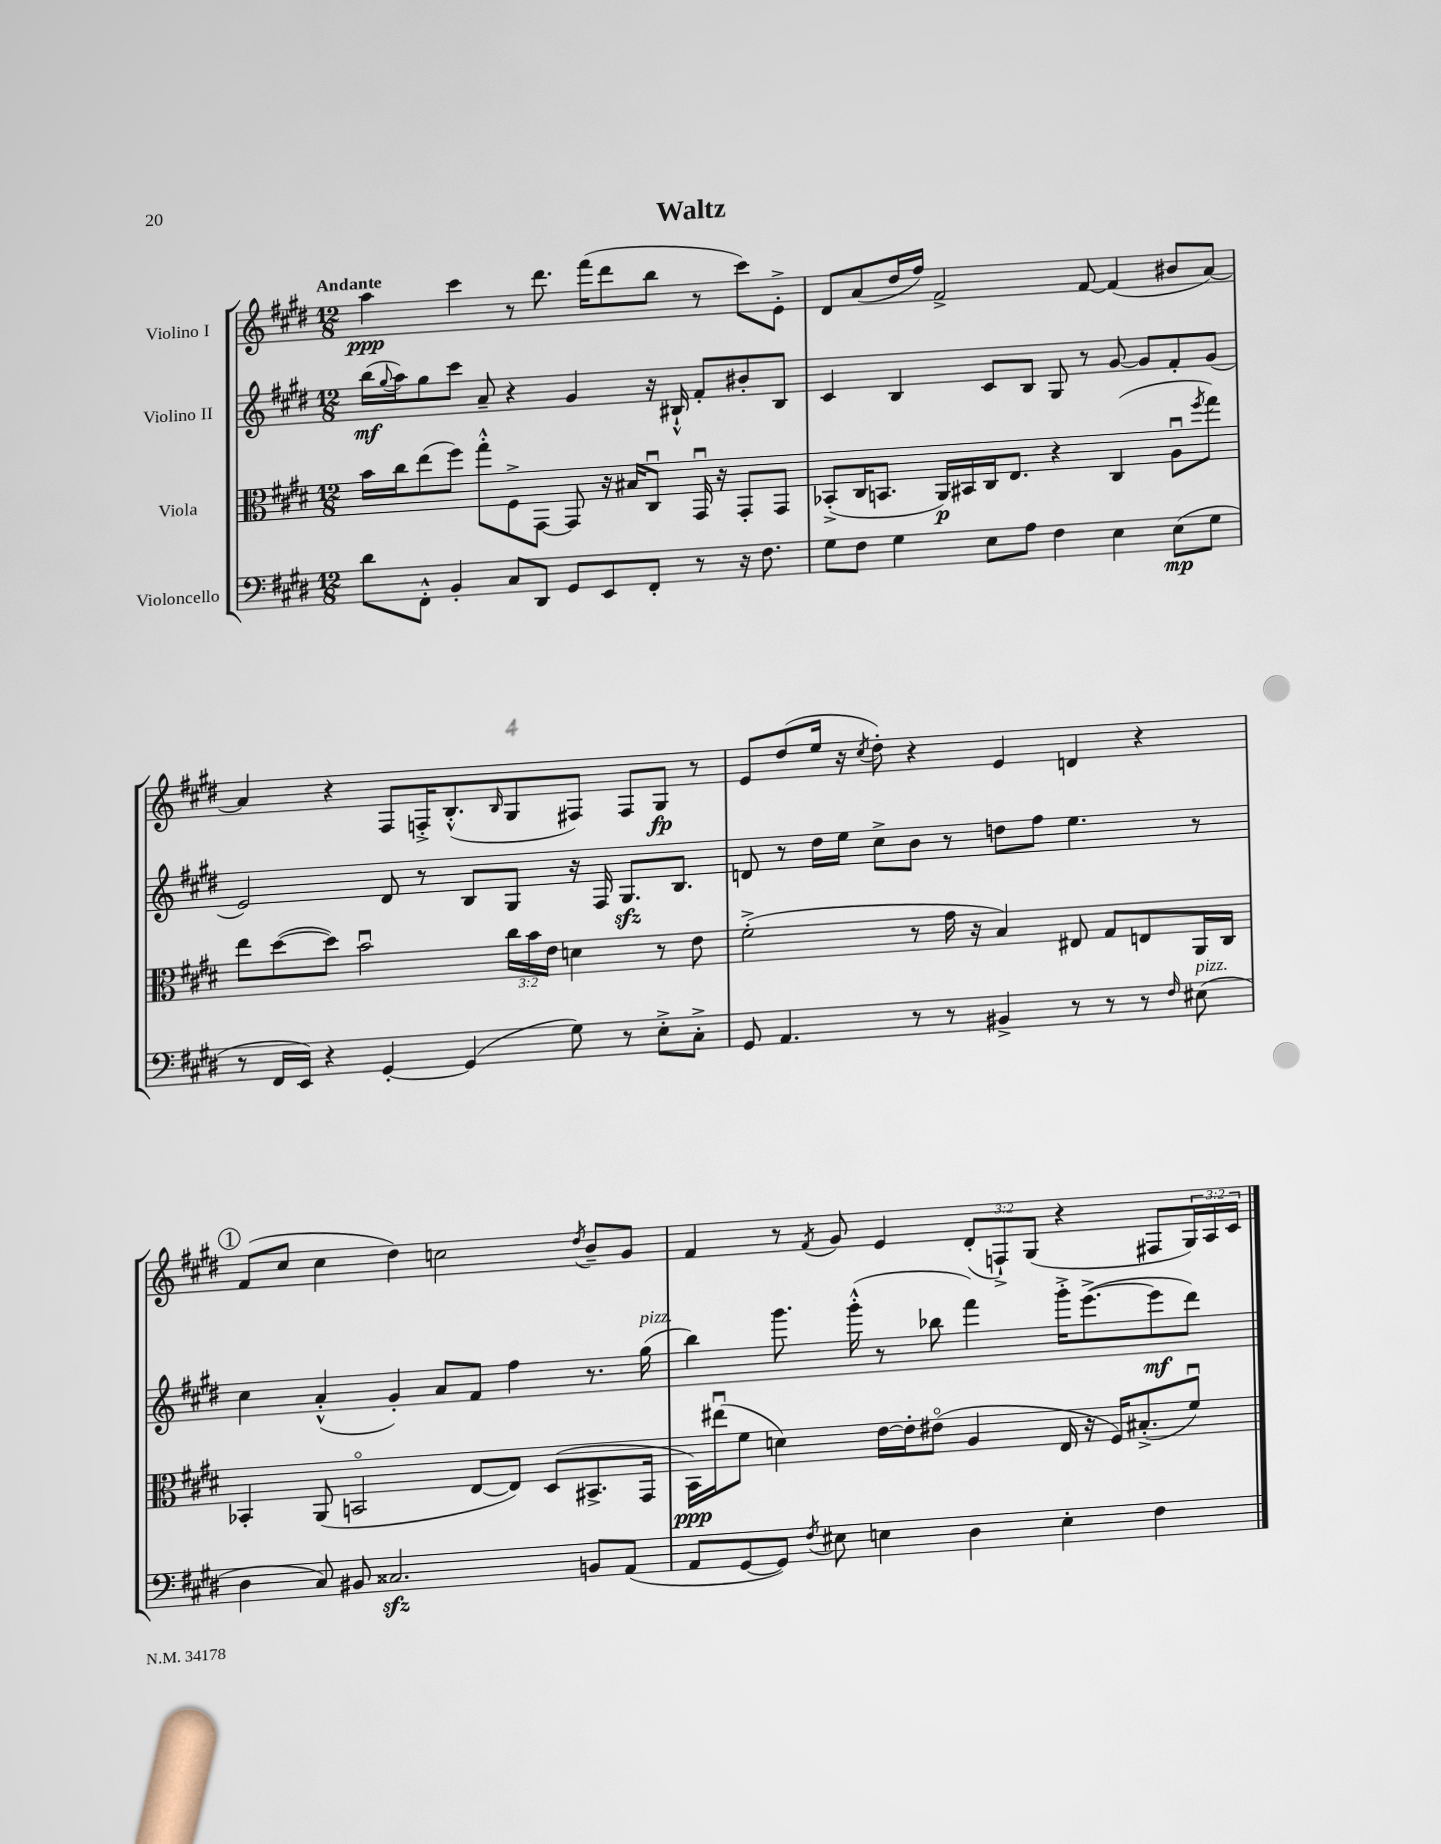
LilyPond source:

\header { title = "Waltz" }
<<
\new StaffGroup <<
\new Staff = "s0" \with { instrumentName = "Violino I" } {
    \clef treble \key e \major \numericTimeSignature \time 12/8 \override Staff.TupletNumber.text = #tuplet-number::calc-fraction-text \tempo "Andante"
    a''4\ppp cis'''4 r8 dis'''8. fis'''16( dis'''8 b''8 r8 cis'''8) e'8-.-> |
    dis'8 a'8( dis''16 fis''16) fis'2-> fis'8~ fis'4( bis'8 a'8~) |
    a'4 r4 fis8 f16-.-> b8.-.-^( \grace { b16 } gis8 fis8) fis8 gis8\fp r8 |
    e'8 dis''8( e''16 r16 \acciaccatura { cis''8 } dis''8-.) r4 e'4 d'4 r4 |
    \mark \markup { \circle "1" } fis'8( cis''8 cis''4 dis''4) c''2 \acciaccatura { dis''8 } b'8-- gis'8 |
    fis'4 r8 \acciaccatura { fis'8 } gis'8 e'4 \tuplet 3/2 { dis'8-.( f8-!->) gis8( } r4 fis8 \tuplet 3/2 { gis16) a16 cis'16 } \bar "|." |
}
\new Staff = "s1" \with { instrumentName = "Violino II" } {
    \clef treble \key e \major \numericTimeSignature \time 12/8
    b''16\mf( \appoggiatura { gis''8 } a''16) gis''8 cis'''8 a'8-- r4 gis'4 r16 bis16-!-^ fis'8-. bis'8-. bis8 |
    cis'4 b4 cis'8 b8 gis8 r8 gis'8~ gis'8 fis'8-. gis'8( |
    e'2) dis'8 r8 b8 gis8 r16 fis16 gis8.\sfz b8. |
    d'8 r8 dis''16 e''16 cis''8-> b'8 r8 d''8 fis''8 e''4. r8 |
    \mark \markup { \circle "1" } cis''4 a'4-.-^( gis'4-.) a'8 fis'8 fis''4 r8. gis''16^\markup { \italic "pizz." }( |
    b''4) gis'''8. gis'''16-.-^( r8 bes''8 fis'''4) gis'''16-.-> e'''8.~->( e'''8\mf dis'''8) \bar "|." |
}
\new Staff = "s2" \with { instrumentName = "Viola" } {
    \clef alto \key e \major \numericTimeSignature \time 12/8 \override Staff.TupletNumber.text = #tuplet-number::calc-fraction-text
    b'16 cis''16 e''8( fis''8) gis''8-.-^ fis8-> gis,8~ gis,8 r16 bis16 cis8\downbow gis,16\downbow r16 gis,8-. gis,8 |
    bes,8-.->( cis16 b,8. a,16\p) bis,16 cis16 e8. r4 cis4( a8\downbow \acciaccatura { fis''8 } gis''8) |
    e''8 dis''8~( dis''8) b'2\downbow \tuplet 3/2 { cis''16 b'16 e'16 } d'4 r8 e'8 |
    fis'2-.->( r8 gis'16 r16 b4) eis8 gis8 e8 a,16 cis16 |
    \mark \markup { \circle "1" } bes,4-. a,8( b,2\flageolet e8~ e8) dis8( bis,8.-> gis,16 |
    b,16\ppp) eis''16\downbow( fis'8 d'4) e'16~ e'16-. eis'8\flageolet( a4 e16 r16 fis16) bis8.-.->( fis'8\downbow) \bar "|." |
}
\new Staff = "s3" \with { instrumentName = "Violoncello" } {
    \clef bass \key e \major \numericTimeSignature \time 12/8
    dis'8 fis,8-.-^ b,4-. cis8 dis,8 gis,8 e,8 fis,8-. r8 r16 fis8. |
    gis8 fis8 gis4 e8 a8 fis4 e4 e8\mp( gis8 |
    r8 fis,16 e,16) r4 gis,4~-. gis,4( gis8) r8 e8-.-> cis8-.-> |
    gis,8 a,4. r8 r8 bis,4-> r8 r8 r8 \grace { fis16 } eis8^\markup { \italic "pizz." }( |
    \mark \markup { \circle "1" } dis4 cis8) bis,8 cisis2.\sfz b,8 a,8( |
    a,8 gis,8~ gis,8) \acciaccatura { fis8 } eis8 e4 dis4 e4-. fis4 \bar "|." |
}
>>
>>
\layout { \context { \Score \remove "Bar_number_engraver" } }
